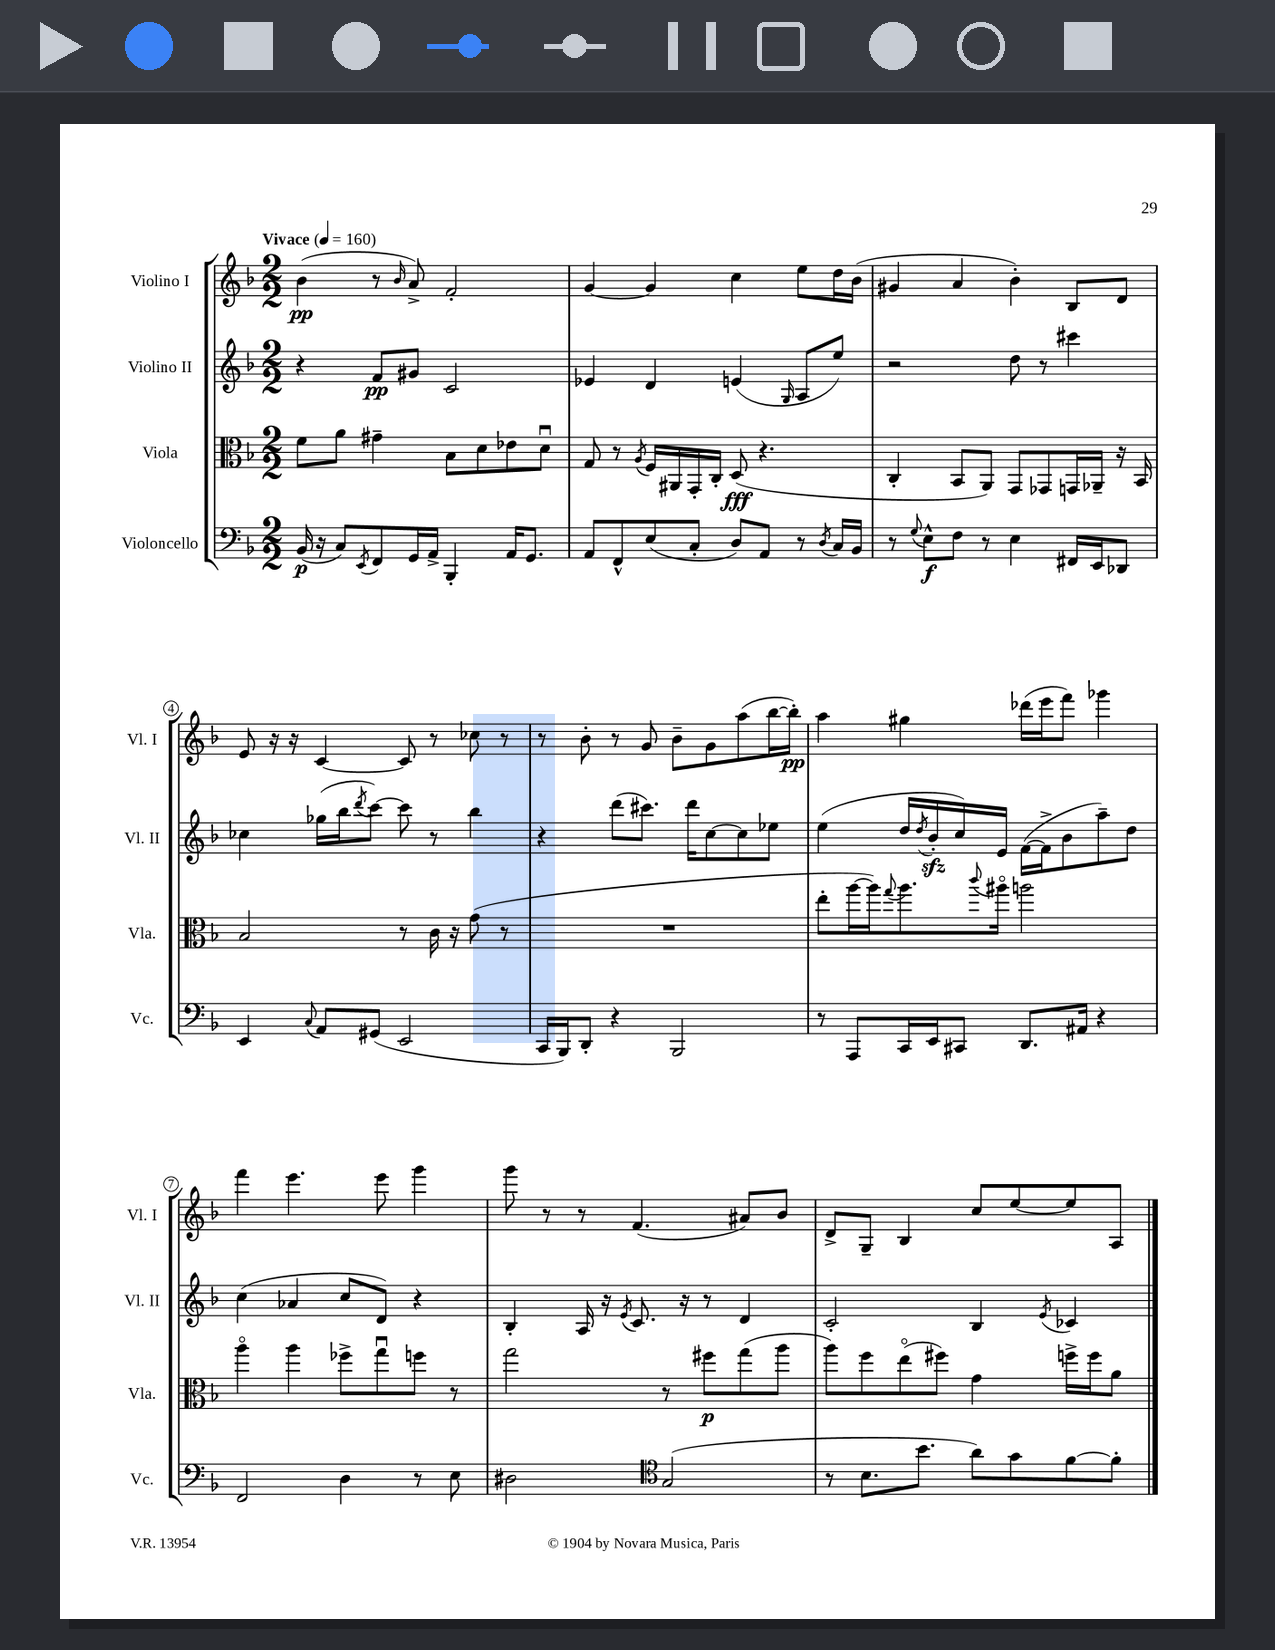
<<
\new StaffGroup <<
\new Staff = "s0" \with { instrumentName = "Violino I" shortInstrumentName = "Vl. I" } {
    \clef treble \key f \major \numericTimeSignature \time 2/2 \tempo "Vivace" 4 = 160
    bes'4\pp( r8 \grace { bes'16 } a'8->) f'2-. |
    g'4~ g'4 c''4 e''8 d''16 bes'16( |
    gis'4 a'4 bes'4-.) bes8 d'8 |
    e'8 r16 r16 c'4~ c'8 r8 ces''8 r8 |
    r8 bes'8-. r8 g'8 bes'8-- g'8 a''8( bes''16~ bes''16-.\pp) |
    a''4 gis''4 des'''16( e'''16 f'''8) ges'''4 |
    f'''4 e'''4. e'''8 g'''4 |
    g'''8 r8 r8 f'4.( ais'8) bes'8 |
    d'8-> g8-- bes4 c''8 e''8~ e''8 a8 \bar "|." |
}
\new Staff = "s1" \with { instrumentName = "Violino II" shortInstrumentName = "Vl. II" } {
    \clef treble \key f \major \numericTimeSignature \time 2/2
    r4 f'8\pp gis'8 c'2 |
    ees'4 d'4 e'4( \grace { g16 } a8 e''8) |
    r2 d''8 r8 cis'''4 |
    ces''4 ges''16( bes''16 \acciaccatura { d'''8 } c'''8~) c'''8 r8 bes''4 |
    r4 d'''8( cis'''8.) d'''16 c''8~ c''8 ees''8 |
    e''4( d''16 \acciaccatura { d''8 } bes'16-.\sfz c''16) e'16 f'16~( f'16-> bes'8 a''8--) d''8 |
    c''4( aes'4 c''8 d'8) r4 |
    bes4-. a16 r16 \acciaccatura { e'8 } c'8. r16 r8 d'4 |
    c'2-. bes4 \acciaccatura { e'8 } ces'4 \bar "|." |
}
\new Staff = "s2" \with { instrumentName = "Viola" shortInstrumentName = "Vla." } {
    \clef alto \key f \major \numericTimeSignature \time 2/2
    f'8 a'8 gis'4-- bes8 d'8 ees'8 d'8\downbow |
    g8 r8 \acciaccatura { a8 } f16 ais,16 g,16-. c16-. d8\fff( r4. |
    c4-. bes,8 a,8) g,8 ges,8 g,16 aes,16-- r16 bes,16 |
    bes2 r8 c'16 r16 g'8( r8 |
    R1 |
    e''8-. a''16~ a''16) \appoggiatura { g''8 } a''8. \appoggiatura { c'''8 } ais''16\flageolet a''2 |
    a''4\flageolet a''4 fes''8-> g''8\downbow f''8 r8 |
    g''2 r8 fis''8\p g''8( a''8 |
    a''8) f''8 e''8\flageolet( fis''8) g'4 f''16-> f''16 a'8 \bar "|." |
}
\new Staff = "s3" \with { instrumentName = "Violoncello" shortInstrumentName = "Vc." } {
    \clef bass \key f \major \numericTimeSignature \time 2/2
    bes,16\p( r16 c8) \acciaccatura { e,8 } f,8 g,16 a,16-> bes,,4-. a,16 g,8. |
    a,8 f,8-^ e8( c8-. d8) a,8 r8 \acciaccatura { d8 } c16 bes,16 |
    r8 \appoggiatura { g8 } e8-^\f f8 r8 e4 fis,16 e,16 des,8 |
    e,4 \appoggiatura { c8 } a,8 gis,8( e,2 |
    c,16 bes,,16) d,8-. r4 bes,,2 |
    r8 a,,8 c,16 e,16 cis,8 d,8. ais,16 r4 |
    f,2 d4 r8 e8 |
    dis2 \clef tenor g2( |
    r8 bes8. bes'8. a'8) g'8 f'8~ f'8-. \bar "|." |
}
>>
>>
\layout { \context { \Score \override BarNumber.stencil = #(make-stencil-circler 0.1 0.3 ly:text-interface::print) } }
